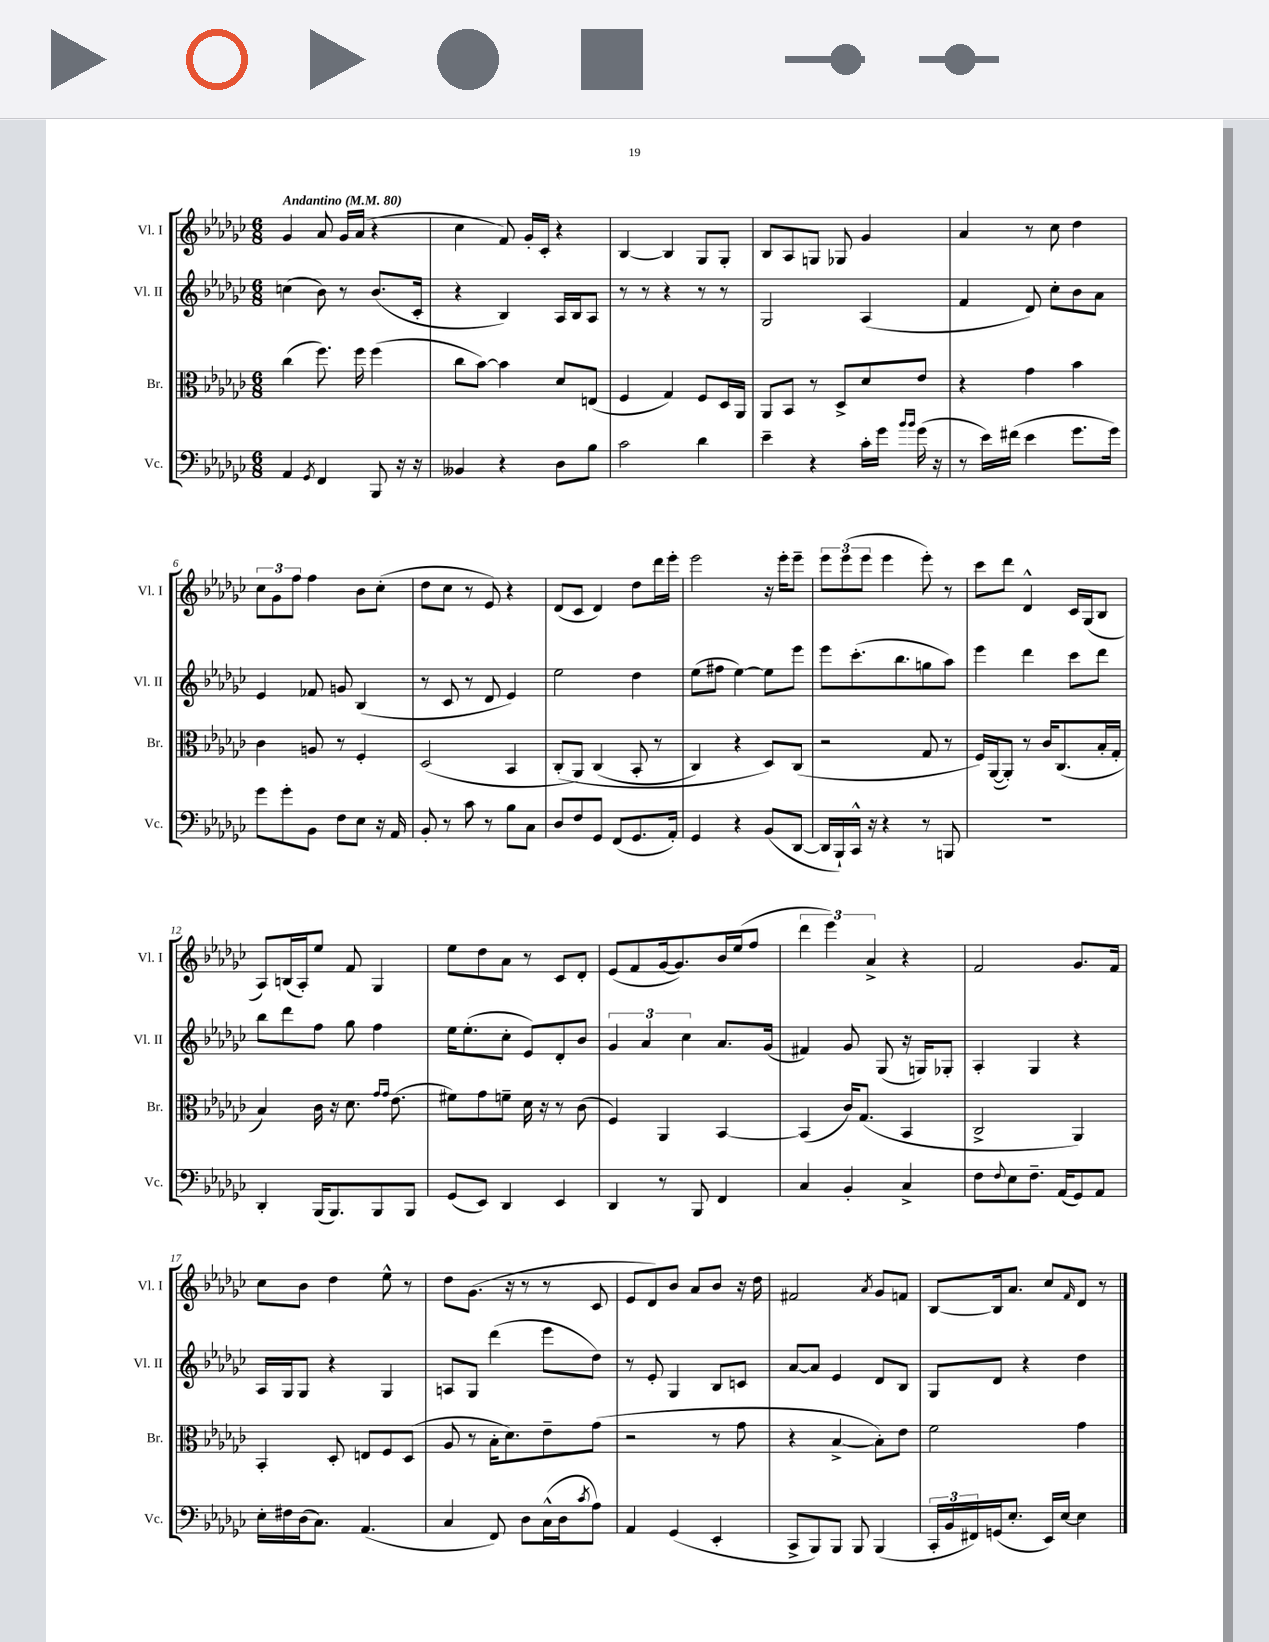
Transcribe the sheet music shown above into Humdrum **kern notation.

**kern	**kern	**kern	**kern
*staff4	*staff3	*staff2	*staff1
*clefF4	*clefC3	*clefG2	*clefG2
*k[b-e-a-d-g-c-]	*k[b-e-a-d-g-c-]	*k[b-e-a-d-g-c-]	*k[b-e-a-d-g-c-]
*M6/8	*M6/8	*M6/8	*M6/8
*MM80	*MM80	*MM80	*MM80
4AA-	(4cc-	(4cc	4g-
8qGG-	.	.	.
4FF	8.ff)	8b-)	8a-
.	.	8r	16g-
.	16ff	.	(16a-
8BBB-	(4ff	(8.b-	4r
16r	.	.	.
16r	.	16c-'	.
=	=	=	=
4BB--	8cc-	4r	4cc-
.	[8b-)	.	.
4r	4b-]	4B-)	8f)
.	.	.	16g-'
.	.	.	16c-'
8D-	8d-	16A-	4r
.	.	16B-	.
8B-	(8E	8A-	.
=	=	=	=
2c-	4F	8r	[4B-
.	.	8r	.
.	4G-)	4r	4B-]
4d-	8F	8r	8G-
.	16D-	8r	8G-'
.	16AA-	.	.
=	=	=	=
4e-~	8AA-	2G-	8B-
.	8BB-	.	8A-
4r	8r	.	8G
.	8D-^	.	8G-
16c-'	8d-	(4A-	4g-
16g-	.	.	.
16qqb-	.	.	.
16qqb-	.	.	.
(16g-	8e-	.	.
16r	.	.	.
=	=	=	=
8r	4r	4f	4a-
16e-)	.	.	.
(16f#	.	.	.
4e-	4g-	8d-)	8r
.	.	8cc-'	8cc-
8.g-	4b-	8b-	4dd-
.	.	8a-	.
16g-)	.	.	.
=	=	=	=
8g-	4c-	4e-	12cc-
.	.	.	12g-
8g-'	.	.	.
.	.	.	12ff
8BB-	8A	8f-	4ff
8F	8r	8g	.
8E-	4F'	(4B-	8b-
16r	.	.	(8cc-'
16AA-	.	.	.
=	=	=	=
8BB-'	(2D-	8r	8dd-
8r	.	8c-	8cc-
8c-	.	8r	8r
8r	.	8d-	8e-)
8B-	4BB-	4e-)	4r
8C-	.	.	.
=	=	=	=
8D-	&(8C-'	2ee-	(8d-
8F	8AA-)	.	8c-
8GG-	(4C-	.	4d-)
(8FF	.	.	.
8.GG-	8BB-'	4dd-	8dd-
.	8r	.	16ddd-
16AA-')	.	.	16eee-'
=	=	=	=
4GG-	4C-)	(8ee-	2eee-
.	.	8ff#	.
4r	4r	[4ee-)	.
(8BB-	8D-&)	8ee-]	16r
.	.	.	16eee-'
[8DD-	(8C-	8eee-	8eee-~
=	=	=	=
16DD-]	2r	8eee-	12eee-
16BBB-`)	.	.	.
.	.	.	(12eee-
16CC-^^	.	(8.ccc-'	.
.	.	.	12eee-
16r	.	.	.
4r	.	.	4eee-
.	.	8.bb-	.
8r	8G-	8gg	8eee-')
8BBB	8r	8aa-)	8r
=	=	=	=
2.r	16F)	4eee-	8ccc-
.	([16AA-	.	.
.	8AA-'])	.	8ddd-
.	8r	4ddd-	4d-^^
.	16c-	.	.
.	(8.C-	.	.
.	.	8ccc-	16c-
.	.	.	(16G-
.	16B-'	8ddd-	8B-
.	16G-'	.	.
=	=	=	=
4DD-'	4B-)	8bb-	8A-)
.	.	8ddd-	(16B
.	.	.	16A-')
(16BBB-	16c-	8ff	8ee-
8.BBB-)	16r	.	.
.	8.d-	8gg-	8f
8BBB-	.	4ff	4G-
.	16qqg-	.	.
.	16qqg-	.	.
.	(8.e-	.	.
8BBB-	.	.	.
=	=	=	=
(8GG-	8f#)	16ee-	8ee-
.	.	(8.ee-'	.
8EE-)	8g-	.	8dd-
4DD-	8f~	8cc-'	8a-
.	16d-	8e-)	8r
.	16r	.	.
4EE-	8r	8d-'	8c-
.	(8c-	8b-	8d-'
=	=	=	=
4DD-	4F)	6g-	(8e-
.	.	.	8f
.	.	6a-	.
8r	4AA-	.	[16g-
.	.	.	8.g-])
.	.	6cc-	.
8BBB-	.	.	.
4FF	[4BB-	8.a-	16b-
.	.	.	(16ee-
.	.	.	8ff
.	.	(16g-	.
=	=	=	=
4C-	(4BB-]	4f#)	6ddd-
.	.	.	6eee-)
4BB-'	16c-)	8g-	.
.	(8.G-	.	.
.	.	.	6a-^
.	.	(8G-	.
4C-^	4BB-	16r	4r
.	.	16G)	.
.	.	8G-'	.
=	=	=	=
8F	2C-^	4A-'	2f
8qqF	.	.	.
8E-	.	.	.
8.F~	.	4G-	.
(16AA-	.	.	.
8GG-)	4AA-)	4r	8.g-
8AA-	.	.	.
.	.	.	16f
=	=	=	=
16E-'	4BB-'	16A-	8cc-
16F#	.	16G-	.
(16D-	.	8G-	8b-
8.C-)	.	.	.
.	8D-'	4r	4dd-
(4.AA-	8E	.	.
.	8F	4G-	8ee-^^
.	(8D-	.	8r
=	=	=	=
4C-	8A-	8A	8dd-
.	8r	8G-	(8.g-
8FF)	16B-'	(4ddd-	.
.	8.d-)	.	16r
8D-	.	.	8r
(16C-^^	8e-~	8eee-	8r
16D-	.	.	.
8qc-	.	.	.
8A-)	(8g-	8dd-)	8c-
=	=	=	=
4AA-	2r	8r	8e-
.	.	8e-'	8d-)
(4GG-	.	4G-	8b-
.	.	.	8a-
4EE-'	8r	8B-	8b-
.	8g-	8c	16r
.	.	.	16dd-
=	=	=	=
8CC-^	4r	[8a-	2f#
8BBB-)	.	8a-]	.
8BBB-	[4B-^	4e-	.
8BBB-	.	.	.
.	.	.	8qa-
(4BBB-	8B-'])	8d-	8g-
.	8e-	8B-	8f
=	=	=	=
24CC-'	2f	8G-	[8B-
24BB-	.	.	.
24FF#)	.	.	.
(16GG	.	8d-	16B-]
8.E-'	.	.	8.a-
.	.	4r	.
16EE-)	.	.	8cc-
[16E-	.	.	.
.	.	.	16qqf
4E-]	4g-	4dd-	8d-
.	.	.	8r
==	==	==	==
*-	*-	*-	*-
